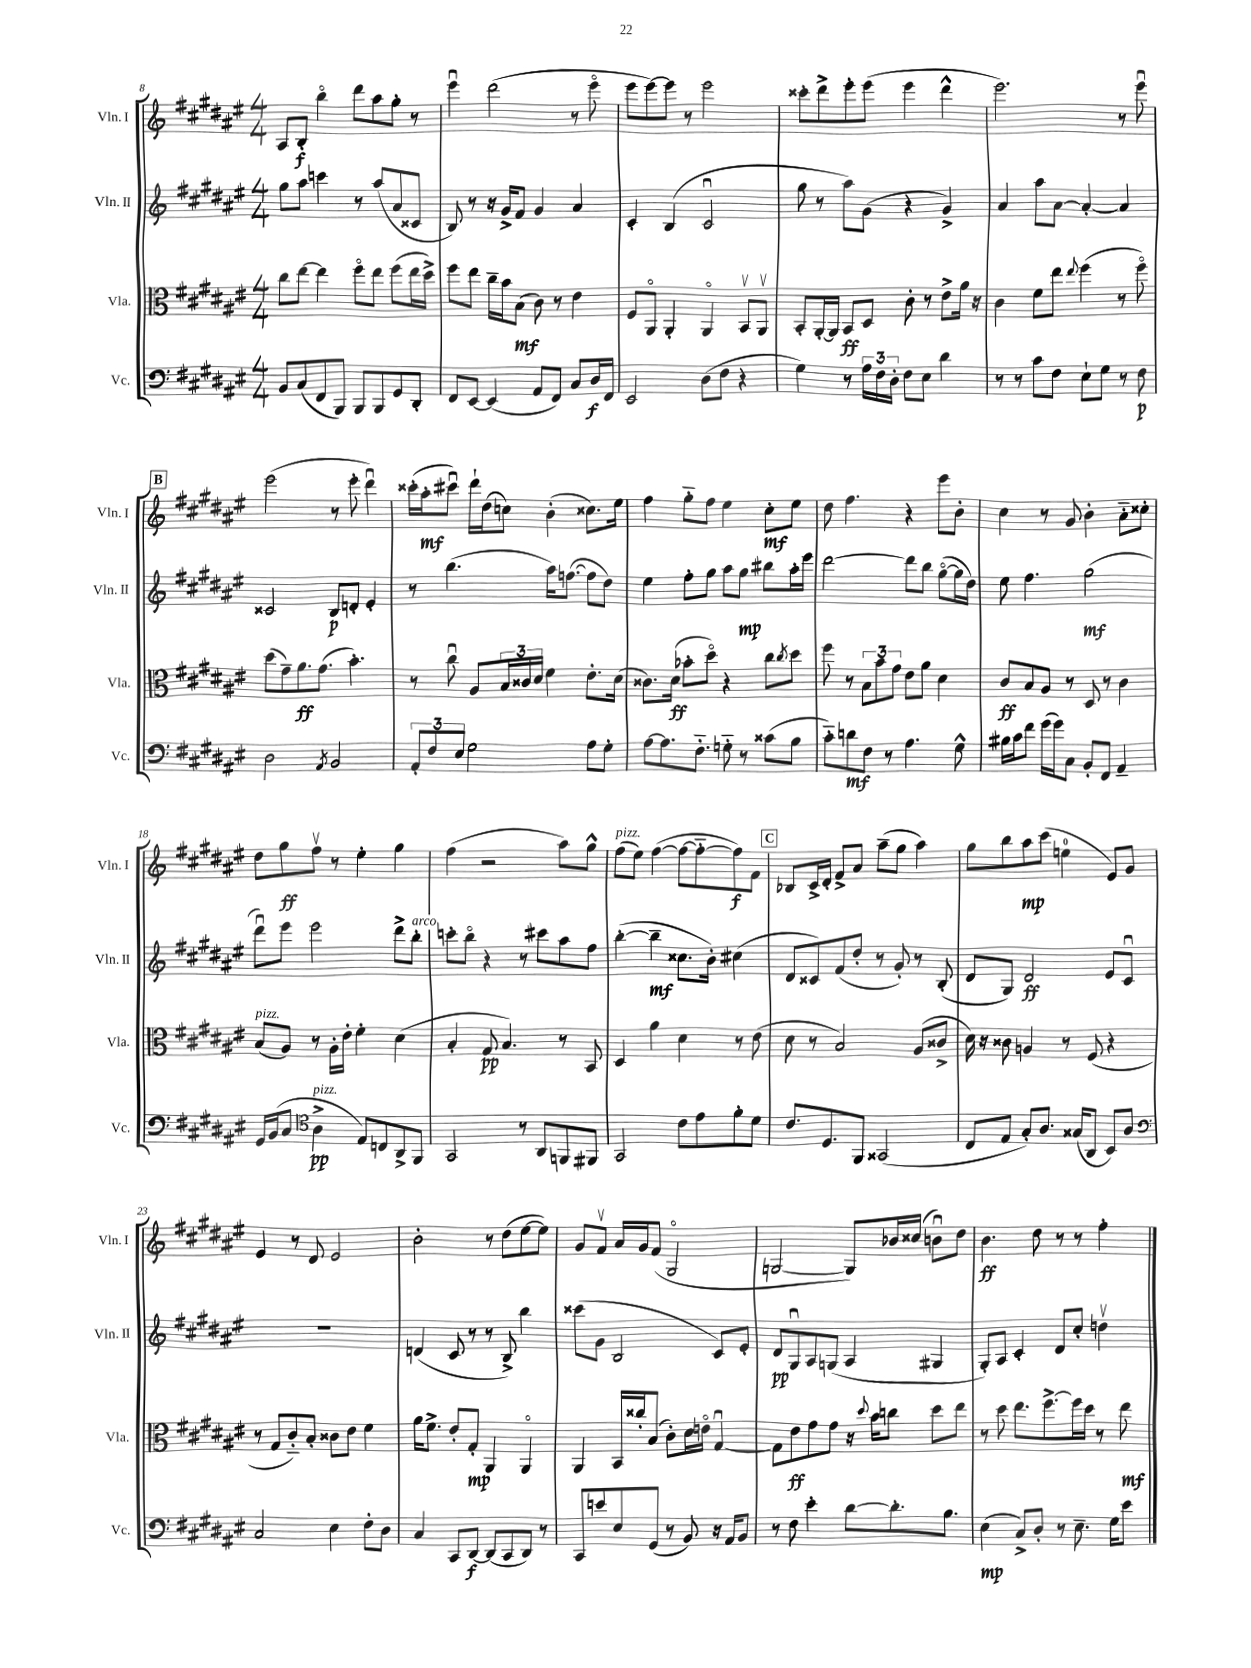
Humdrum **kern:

**kern	**kern	**kern	**kern
*staff4	*staff3	*staff2	*staff1
*clefF4	*clefC3	*clefG2	*clefG2
*k[f#c#g#d#a#e#]	*k[f#c#g#d#a#e#]	*k[f#c#g#d#a#e#]	*k[f#c#g#d#a#e#]
*M4/4	*M4/4	*M4/4	*M4/4
8BB/L	8cc#\L	8gg#\L	8A#/L
(8C#/	[8ee#\J	8aa#\J	8B'/J
8FF#/	4ee#\]	4ccc\	4bbo\
8BBB/J)	.	.	.
8BBB/L	8ff#o\L	8r	8ddd#\L
8BBB/	8ee#\J	(8aa#/L	8aa#\
8GG#/	(8ff#\L	8a#/	8gg#'\J
8DD#'/J	16ee#\L	8c##/J	8r
.	16dd#^\JJ)	.	.
=	=	=	=
8FF#/L	8ff#\L	8B/)	4eee#u\
[8EE#/J	8ee#\J	8r	.
(4EE#/]	16cc#~\LL	16r	(2ddd#\
.	16b\J	16g#^/LK	.
.	(8B\J	8f#/J	.
8AA#/L	8c#\)	4g#/	.
8FF#/J)	8r	.	.
8C#/L	4e#\	4a#/	8r
16D#/L	.	.	8eee#o\
16FF#/JJ	.	.	.
=	=	=	=
2EE#/	8F#/L	4c#'/	8eee#\L
.	8AA#o/J	.	[8eee#\)
.	4AA#'/	(4B/	8eee#\]J
.	.	.	8r
(8D#\L	4AA#o/	2c#u/	2eee#\
8F#\J	.	.	.
4r	8BBv/L	.	.
.	8AA#v/J	.	.
=	=	=	=
4G#\)	8BB'/L	8gg#\	8ccc##'\L
.	[16AA#'/L	8r	8ddd#^\
.	16AA#/]JJ	.	.
8r	8BB/L	8aa#\L)	8eee#'\
24A#\LL	8D#/J	(8g#\J	(8eee#\J
24F#\	.	.	.
24D#'\JJ	.	.	.
8F#\L	8c#'\	4r	4eee#\
8E#\J	8r	.	.
4d#\	8e#^\L	4g#^/)	4ddd#^^\
.	16a#\Jk	.	.
.	16r	.	.
=	=	=	=
8r	4c#\	4a#/	2.eee#\)
8r	.	.	.
8c#\L	8f#\L	8aa#\L	.
8F#\J	8ee#\J	[8a#\J	.
.	8qqee#/	.	.
8E#`\L	(4ff#\	4a#'/_	.
8G#\J	.	.	.
8r	8r	4a#/]	8r
8F#\	8ff#o\)	.	8eee#u\
=	=	=	=
2D#\	(8dd#\L	2c##/	(2eee#\
.	8g#~\)	.	.
.	8.a#\	.	.
.	(8.g#\J	.	.
8qAA#/	.	.	.
2BB/	.	8B/L	8r
.	4.b'\)	8d'/J	8eee#'\
.	.	4e#'/	4ddd#u\)
=	=	=	=
12AA#'/L	8r	8r	(16ccc##'\LL
.	.	.	16aa#'\J
12F#/	.	.	.
.	8cc#u\	(4.bb\	8ccc#u\J)
12E#/J	.	.	.
2G#\	8A#/L	.	16ddd#`\LL
.	.	.	(16dd#\J
.	24B/L	.	8cc\J)
.	24c##/	.	.
.	24d#/JJ	.	.
.	4f#\	16aa#\LK)	(4b'\
.	.	([8.ff\J	.
8A#\L	8.e#'\L	8ff\]L	8.cc##\L)
8G#'\J	.	8dd#\J)	.
.	(16d#\Jk	.	16ee#\Jk
=	=	=	=
[8A#\L	8.c##\L)	4ee#\	4ff#\
8.A#\]	.	.	.
.	(16d#\Jk	.	.
.	8b-'\L	8ff#'\L	8gg#'~\L
8.F#'~\J	.	.	.
.	8dd#o\J)	8gg#\J	8ff#\J
8G'~\	4r	8aa#\L	4ee#\
8r	.	8gg#\J	.
(8c##\L	8cc#\L	8bb#\L	8cc#'\L
.	8qcc#/	.	.
8B\J	8dd#\J	16aa#'\L	8ee#\J
.	.	16eee#\JJ	.
=	=	=	=
8c#'~\L)	8ff#\	[2ddd#\	8dd#\
8d\	8r	.	4.ff#\
8F#\J	12B\L	.	.
.	12b\	.	.
8r	.	.	.
.	12g#\J	.	.
4.A#\	8e#\L	8ddd#\]L	4r
.	8a#\J	8bb\J	.
.	4d#\	([8gg#o\L	8eee#\L
8G#^^\	.	16gg#\]L	8b'\J
.	.	16dd#\JJ)	.
=	=	=	=
16B#\LL	8c#/L	8ee#\	4cc#\
16c#\J	.	.	.
8f#\J	8B/	4.ff#\	.
(16g#\LL	8A#/J	.	8r
16g#\J)	.	.	.
8C#\J	8r	.	8g#/
8BB'/L	8D#/	(2gg#\	4b'\
8FF#/J	8r	.	.
4AA#~/	4c#\	.	8a#'~\L
.	.	.	8cc##'\J
=	=	=	=
16GG#/LL	(8B/L	8ddd#u\L)	8dd#\L
(16BB/J	.	.	.
8C#/J	8A#/J)	8eee#\J	8gg#\
*clefC4	*	*	*
4A#^\	8r	2eee#\	8ff#v\J
.	16A#'\LL	.	8r
.	16e#'\JJ	.	.
8E#/L)	4f#'\	.	4ee#'\
8C/	.	.	.
8AA#^/	(4d#\	8ddd#^\L	4gg#\
8FF#/J	.	8bb'\J	.
=	=	=	=
2GG#/	4B'/	8ccc'\L	(4ff#\
.	.	8bbo\J	.
.	8G#/	4r	2r
.	4.B/)	.	.
8r	.	8r	.
8AA#/L	.	8ccc#\L	.
8FF/	8r	8aa#\	8aa#\L)
8FF#/J	8BB/	8ff#\J	8gg#^^\J
=	=	=	=
2GG#/	4D#/	([4bb'\	(8ff#\L
.	.	.	8ee#\J)
.	4a#\	4bb~\]	([4ff#\
8c#\L	4d#\	8.cc##\L	8ff#\_L
8e#\	.	.	8ff#'~\_
.	.	16b'\Jk)	.
8f#'\	8r	(4cc#\	8ff#\])
8d#\J	(8e#\	.	8f#\J
=	=	=	=
8.c#/L	8d#\	8d#/L	8B-/L
.	8r	8c##/)	16c#^/L
8.D#/	.	.	16d#'/JJ
.	2B/)	(8f#/	8f#^/L
8FF#/J	.	8dd#'/J	8a#/J
(2GG##/	.	8r	(8aa#~\L
.	.	8g#'/)	8gg#\J
.	(8A#/L	8r	4aa#\)
.	8c##^/J	(8B'/	.
=	=	=	=
8C#/L	16d#\)	8d#/L	8gg#\L
.	16r	.	.
8E#/J	8c##\	8G#/J)	8bb\
8G#'/L)	4A/	2d#/	8aa#\
8.A#/J	.	.	(8ccc#\J
.	8r	.	4ee\
(16G##/LK	.	.	.
8AA#/J	(8F#/	.	.
8BB/L)	4r	8e#/L	8e#/L)
8A#/J	.	8c#u/J	8g#/J
=	=	=	=
*clefF4	*	*	*
2C#/	8r	1r	4e#/
.	8G#/L	.	.
.	8c#'~/)	.	8r
.	8B'/J	.	8d#/
4E#\	8c##\L	.	2e#/
.	8e#\J	.	.
8F#'\L	4f#\	.	.
8D#\J	.	.	.
=	=	=	=
4C#/	16a#\LK	(4d/	2b'\
.	8.f#^\J	.	.
8CC#/L	8e#'/L	8c#/	.
[8DD#/J	8G#'/J	8r	.
(8DD#/]L	4AA#/	8r	8r
8CC#/	.	8B^/)	(8dd#\L
8DD#/J)	4AA#o/	4bb\	[8ee#\
8r	.	.	8ee#\]J)
=	=	=	=
8CC#/L	4AA#/	(8ccc##\L	8g#/L
8e/	.	8g#\J	8f#v/J
8E#/	16BB/LL	2B/	16a#/LL
.	16cc##'/J	.	16g#/J
(8GG#/J	(8B/J	.	(8f#/J
8r	8c#'\L)	.	2G#o/
8BB/)	16d#\L	.	.
.	16eo\JJ	.	.
16r	[4G#u/	8c#/L)	.
16AA#/LK	.	.	.
8BB/J	.	8e#'/J	.
=	=	=	=
8r	8G#\]L	8d#/L	[2G/
8F#\	8e#\	8G#u/	.
4e#'\	8g#\	8A#/	.
.	8g#\J	(8G/J	.
[8d#\L	16r	4A#/	8G/]L)
.	8qqdd#/	.	.
.	16b\LK	.	.
8.d#'\]	8cc\J	.	16b-/L
.	.	.	(16cc##/JJ
.	8dd#\L	4G#/	8bu\L)
8.B\J	.	.	.
.	8ee#\J	.	8dd#\J
=	=	=	=
(4E#\	8r	8G#'/L)	4.b\
.	8dd#\	8A#/J	.
8C#^/L)	8.ee#\L	4c#'/	.
8D#'/J	.	.	8dd#\
.	[8.ff#^\	.	.
8r	.	8d#/L	8r
8.E#~\	16ff#\]L	8cc#'/J	8r
.	16dd#\JJ	.	.
.	8r	4ddv\	4ff#'\
16G#\LK	.	.	.
8e#\J	8ee#\	.	.
==	==	==	==
*-	*-	*-	*-
